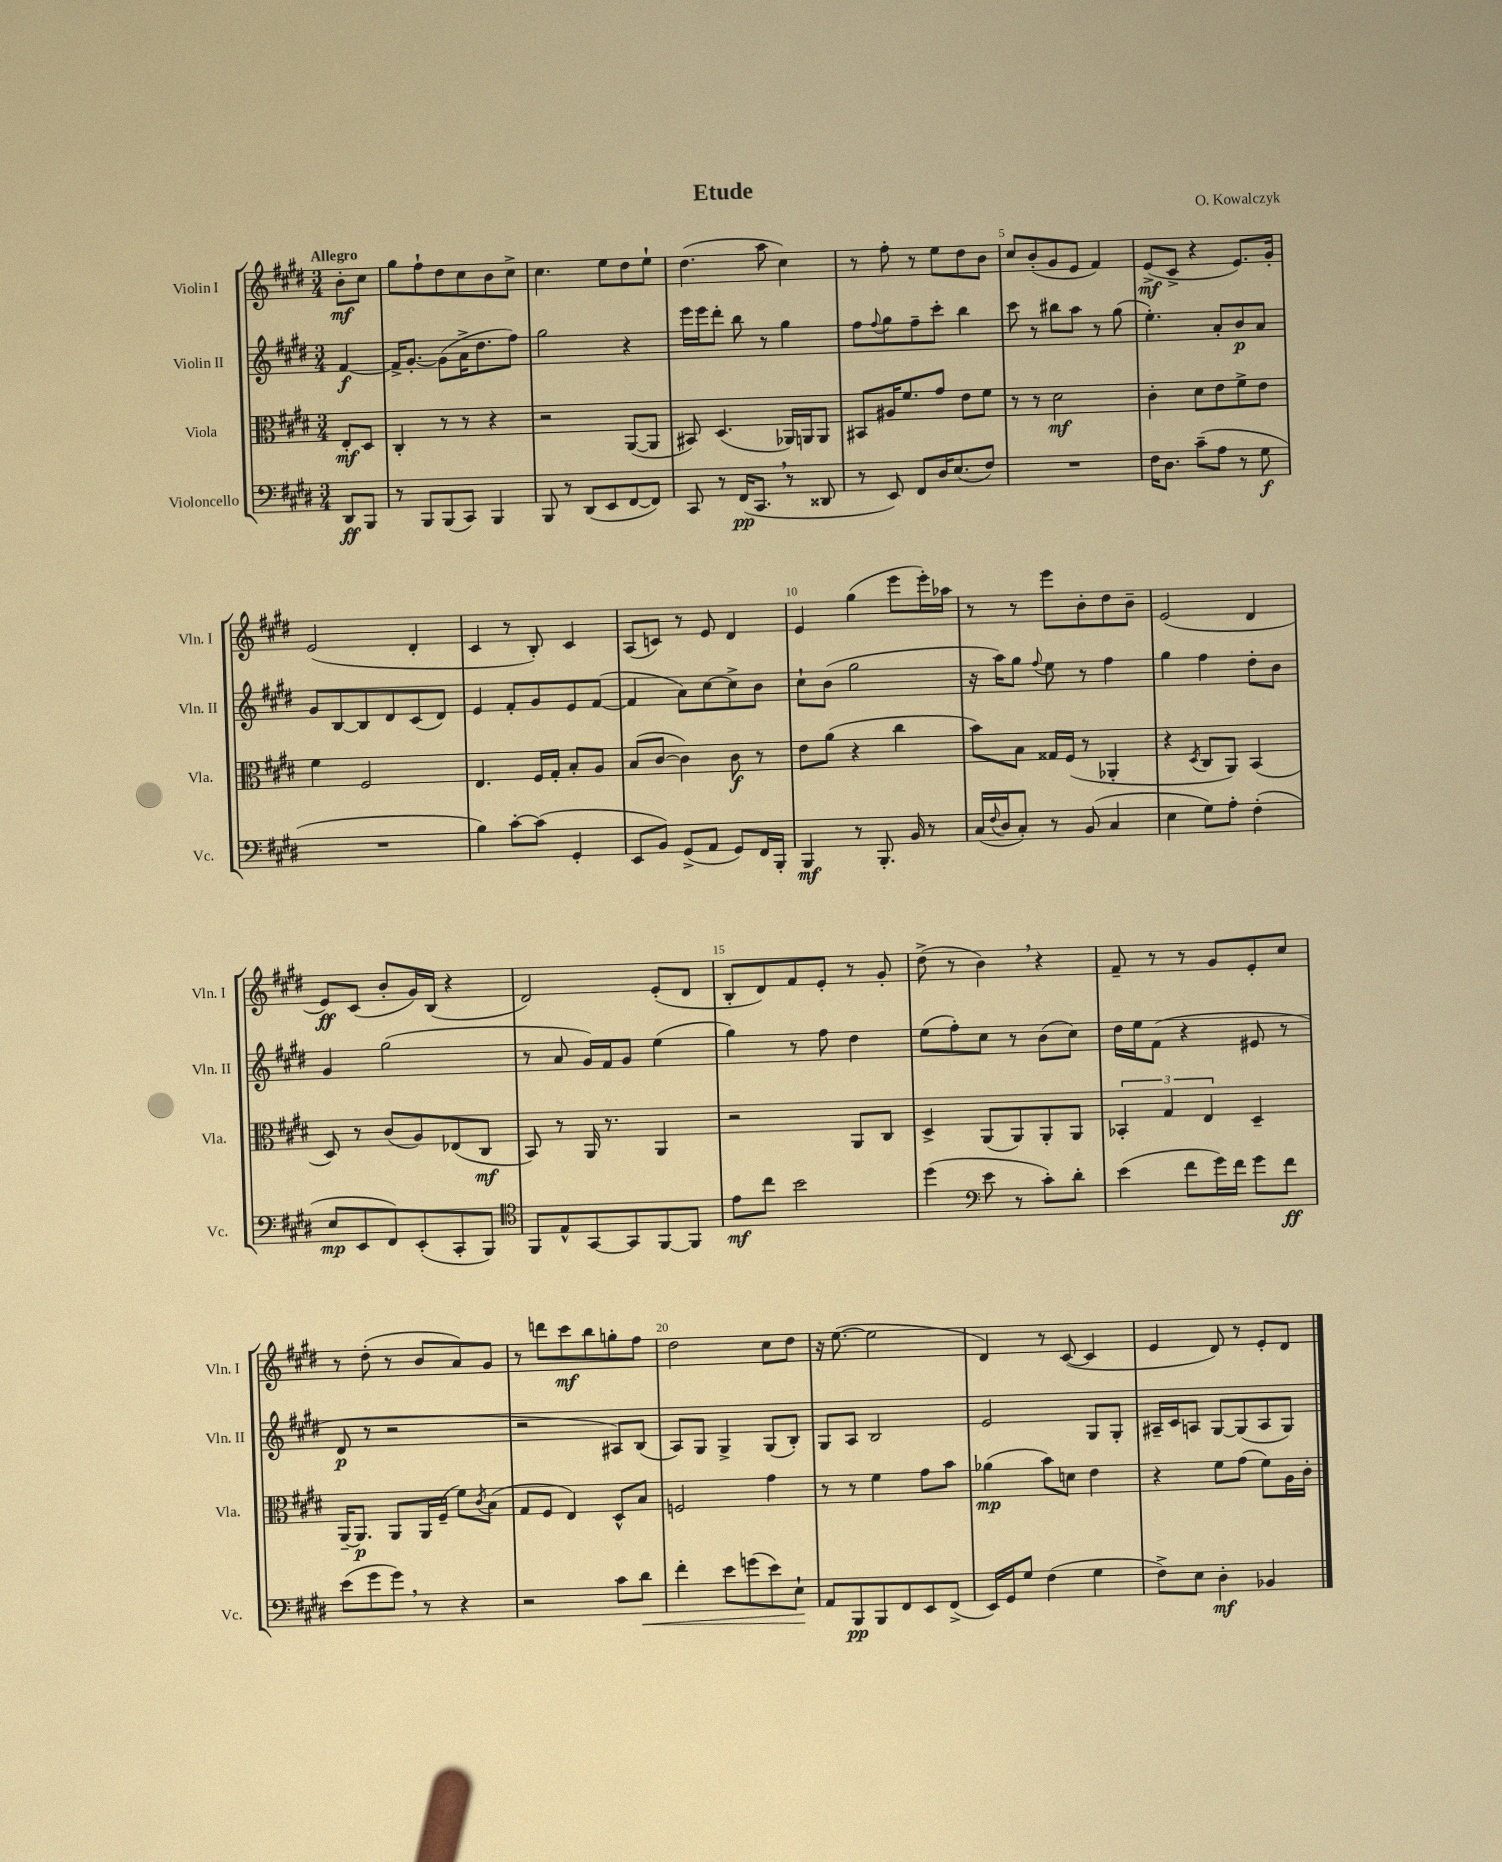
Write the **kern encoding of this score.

**kern	**dynam	**kern	**dynam	**kern	**dynam	**kern	**dynam
*part4	*part4	*part3	*part3	*part2	*part2	*part1	*part1
*staff4	*staff4	*staff3	*staff3	*staff2	*staff2	*staff1	*staff1
*I"Violoncello	*	*I"Viola	*	*I"Violin II	*	*I"Violin I	*
*I'Vc.	*	*I'Vla.	*	*I'Vln. II	*	*I'Vln. I	*
*clefF4	*	*clefC3	*	*clefG2	*	*clefG2	*
*k[f#c#g#d#]	*	*k[f#c#g#d#]	*	*k[f#c#g#d#]	*	*k[f#c#g#d#]	*
*M3/4	*	*M3/4	*	*M3/4	*	*M3/4	*
=	=	=	=	=	=	=	=
!	!	!	!	!	!	!LO:TX:a:B:t=Allegro	!
8DD#/L	ff	8E'/L	mf	[4f#/	f	8b'\L	mf
8BBB/J	.	8D#/J	.	.	.	8cc#\J	.
=1	=1	=1	=1	=1	=1	=1	=1
8r	.	4C#'/	.	16f#^/KL]	.	8gg#\L	.
.	.	.	.	[8.g#'/J	.	.	.
8BBB/L	.	.	.	.	.	8ff#`\	.
(8BBB/	.	8r	.	(8g#\L]	.	8dd#\	.
8CC#/J)	.	8r	.	16a^\K	.	8cc#\	.
.	.	.	.	8.dd#\	.	.	.
4BBB/	.	4r	.	.	.	8b\	.
.	.	.	.	8ff#\J)	.	8cc#^\J	.
=2	=2	=2	=2	=2	=2	=2	=2
8BBB/	.	2r	.	2gg#\	.	4.cc#\	.
8r	.	.	.	.	.	.	.
(8DD#/L	.	.	.	.	.	.	.
8EE/	.	.	.	.	.	8ee\L	.
[8FF#/	.	([8AA/L	.	4r	.	8dd#\	.
8FF#/J])	.	8AA/J]	.	.	.	8ee`\J	.
=3	=3	=3	=3	=3	=3	=3	=3
8CC#/	.	8BB#X/)	.	16eee\LL	.	(4.dd#\	.
.	.	.	.	16eee\J	.	.	.
8r	.	(4.D#/	.	8ddd#'\J	.	.	.
(16FF#/KL	pp	.	.	8bb\	.	.	.
8.CC#,/J	.	.	.	.	.	.	.
.	.	.	.	8r	.	8aa\	.
8r	.	16AA-X/LL)	.	4gg#\	.	4cc#\)	.
.	.	16AAn/J	.	.	.	.	.
8DD##X/	.	8AA/J	.	.	.	.	.
=4	=4	=4	=4	=4	=4	=4	=4
8r	.	8BB#X/L	.	8ff#\L	.	8r	.
.	.	.	.	8qqff#/	.	.	.
8EE/)	.	16A#X/K	.	8gg#\	.	8ff#'\	.
.	.	8.f#/	.	.	.	.	.
8FF#/L	.	.	.	8ff#~\	.	8r	.
16D#/K	.	8g#/J	.	8ccc#'\J	.	8ee\L	.
(8.E/	.	.	.	.	.	.	.
.	.	8e\L	.	4bb\	.	8dd#\	.
8F#/J)	.	8f#\J	.	.	.	8b\J	.
=5	=5	=5	=5	=5	=5	=5	=5
2.r	.	8r	.	8ccc#\	.	8cc#/L	.
.	.	8r	.	8r	.	(8b'/	.
.	.	2d#\	mf	8bb#X\L	.	8g#/	.
.	.	.	.	8aa\J	.	8e/J	.
.	.	.	.	8r	.	4f#/)	.
.	.	.	.	(8gg#\	.	.	.
=6	=6	=6	=6	=6	=6	=6	=6
16F#\KL	.	4c#'\	.	4.ee'\)	.	(8e^/L	mf
8.D#\J	.	.	.	.	.	.	.
.	.	.	.	.	.	8c#^/J	.
(8c#~\L	.	8d#\L	.	.	.	4r	.
8A\J	.	8e\	.	8a'/L	.	.	.
8r	.	8f#^\	.	8b/	p	8.e/L)	.
8G#\	f	8e\J	.	8a/J	.	.	.
.	.	.	.	.	.	16g#'/Jk	.
!!LO:LB:g=z
=7	=7	=7	=7	=7	=7	=7	=7
2.r	.	4f#\	.	8g#/L	.	(2e/	.
.	.	.	.	[8B/	.	.	.
.	.	2F#/	.	8B/]	.	.	.
.	.	.	.	8d#/	.	.	.
.	.	.	.	(8c#/	.	4d#'/	.
.	.	.	.	8d#/J)	.	.	.
=8	=8	=8	=8	=8	=8	=8	=8
4B\)	.	4.E/	.	4e/	.	4c#/	.
[8c#'\L	.	.	.	8f#'/L	.	8r	.
(8c#\J]	.	16F#/LL	.	8g#/	.	8B'/)	.
.	.	16G#'/JJ	.	.	.	.	.
4GG#'/	.	8B'/L	.	8e/	.	4c#/	.
.	.	8A/J	.	([8f#/J	.	.	.
=9	=9	=9	=9	=9	=9	=9	=9
8EE/L	.	(8B/L	.	4f#/]	.	(8A/L	.
8BB/J)	.	[8c#/J	.	.	.	8cn/J)	.
(8GG#^/L	.	4c#\])	.	8a\L)	.	8r	.
8AA/J	.	.	.	[8cc#\	.	8e/	.
8GG#/L)	.	8c#\	f	8cc#^\]	.	4d#/	.
16FF#/L	.	8r	.	8b\J	.	.	.
16BBB'/JJ	.	.	.	.	.	.	.
=10	=10	=10	=10	=10	=10	=10	=10
4BBB/	mf	8e\L	.	8cc#`\L	.	4e/	.
.	.	(8a\J	.	(8b\J	.	.	.
8r	.	4r	.	2gg#\	.	(4gg#\	.
8.BBB'/	.	.	.	.	.	.	.
.	.	4cc#\	.	.	.	8eee\L	.
16BB/	.	.	.	.	.	.	.
8r	.	.	.	.	.	16eee'\L)	.
.	.	.	.	.	.	16aa-X\JJ	.
=11	=11	=11	=11	=11	=11	=11	=11
(16C#/LL	.	8b\L)	.	16r	.	8r	.
8qqF#/	.	.	.	.	.	.	.
16D#/J	.	.	.	16aa\KL)	.	.	.
8C#'/J)	.	8B\J	.	8gg#\J	.	8r	.
.	.	.	.	8qqff#/	.	.	.
8r	.	16G##X/LL	.	8ee\	.	8eee\L	.
.	.	(16F#/JJ	.	.	.	.	.
(8BB/	.	8r	.	8r	.	8b'\	.
4C#/	.	4AA-X'/	.	4ff#\	.	8dd#\	.
.	.	.	.	.	.	8b~\J	.
=12	=12	=12	=12	=12	=12	=12	=12
4E\	.	4r	.	4gg#\	.	(2e/	.
.	.	8qD#/	.	.	.	.	.
8G#\L)	.	8C#/L	.	4ff#\	.	.	.
8A'\J	.	8AA/J)	.	.	.	.	.
(4F#'\	.	(4BB/	.	8dd#'\L	.	4d#/	.
.	.	.	.	8b\J	.	.	.
!!LO:LB:g=z
=13	=13	=13	=13	=13	=13	=13	=13
8E/L	mp	8D#/)	.	4g#/	.	8e/L)	ff
8EE/	.	8r	.	.	.	(8c#/J	.
8FF#/)	.	(8c#/L	.	(2gg#\	.	8b'/L	.
(8EE'/	.	8A/)	.	.	.	16g#/L)	.
.	.	.	.	.	.	(16B/JJ	.
8CC#'/	.	(8E-X/	.	.	.	4r	.
8BBB/J)	.	8C#/J	mf	.	.	.	.
=14	=14	=14	=14	=14	=14	=14	=14
*clefC4	*	*	*	*	*	*	*
8FF#/L	.	8BB/)	.	8r	.	2d#/)	.
8E^^/	.	8r	.	8a/	.	.	.
[8GG#/	.	16AA/	.	16g#/LL)	.	.	.
.	.	8.r	.	16f#/J	.	.	.
8GG#/]	.	.	.	8g#/J	.	.	.
[8FF#/	.	4AA/	.	(4ee\	.	(8e'/L	.
8FF#/J]	.	.	.	.	.	8d#/J	.
=15	=15	=15	=15	=15	=15	=15	=15
8e\L	mf	2r	.	4gg#\)	.	8B'/L	.
8cc#\J	.	.	.	.	.	8d#/)	.
2b\	.	.	.	8r	.	8f#/	.
.	.	.	.	8ff#\	.	8e'/J	.
.	.	8AA/L	.	4dd#\	.	8r	.
.	.	8C#/J	.	.	.	8g#'/	.
=16	=16	=16	=16	=16	=16	=16	=16
(4dd#\	.	4D#^/	.	(8ee\L	.	(8dd#^\	.
.	.	.	.	8ff#'\)	.	8r	.
*clefF4	*	*	*	*	*	*	*
8e\	.	(8AA/L	.	8cc#\J	.	4b,\)	.
8r	.	8AA/)	.	8r	.	.	.
8c#'\L)	.	8AA'/	.	(8b\L	.	4r	.
8d#'\J	.	8AA/J	.	8cc#\J)	.	.	.
=17	=17	=17	=17	=17	=17	=17	=17
(4e\	.	6BB-X'/	.	16dd#\LL	.	8f#~/	.
.	.	.	.	16ee\J	.	.	.
.	.	.	.	(8f#\J	.	8r	.
.	.	6G#/	.	.	.	.	.
8f#\L	.	.	.	4r	.	8r	.
.	.	6E/	.	.	.	.	.
16g#\L)	.	.	.	.	.	8g#/L	.
16f#\JJ	.	.	.	.	.	.	.
8g#\L	.	4D#~/	.	8e#X/	.	8e'/	.
8f#\J	ff	.	.	8r	.	8cc#/J	.
!!LO:LB:g=z
=18	=18	=18	=18	=18	=18	=18	=18
(8e\L	.	[16AA~/KL	.	8d#/	p	8r	.
.	.	8.AA/J]	p	.	.	.	.
8g#\	.	.	.	8r	.	(8dd#'\	.
8g#,\J)	.	8AA/L	.	2r	.	8r	.
8r	.	16AA/L	.	.	.	8b/L	.
.	.	(16F#~/JJ	.	.	.	.	.
4r	.	8f#\L)	.	.	.	8a/)	.
.	.	8qc#/	.	.	.	.	.
.	.	(8B\J	.	.	.	8g#/J	.
=19	=19	=19	=19	=19	=19	=19	=19
2r	.	8G#/L	.	2r	.	8r	.
.	.	8F#/J	.	.	.	8dddn\L	.
.	.	4E/)	.	.	.	8ccc#\	mf
.	.	.	.	.	.	8bb\	.
8c#\L	.	8D#^^/L	.	8A#X/L)	.	8ggn'\	.
!	!LO:HP:b	!	!	!	!	!	!
8d#\J	<	8B/J	.	(8B/J	.	8ff#\J	.
=20	=20	=20	=20	=20	=20	=20	=20
4f#'\	.	2Fn/	.	8A/L)	.	2dd#\	.
.	.	.	.	8G#/J	.	.	.
8e\L	.	.	.	4G#^/	.	.	.
(8gn\	.	.	.	.	.	.	.
8e\)	.	4g#\	.	(8G#/L	.	8cc#\L	.
8E`\J	.	.	.	8B'/J)	.	8dd#\J	.
.	[	.	.	.	.	.	.
=21	=21	=21	=21	=21	=21	=21	=21
8AA/L	.	8r	.	8G#/L	.	16r	.
.	.	.	.	.	.	([8.ee\	.
8BBB/	pp	8r	.	8A/J	.	.	.
8BBB/	.	4f#\	.	2B/	.	2ee\]	.
8FF#/	.	.	.	.	.	.	.
8EE/	.	8g#\L	.	.	.	.	.
(8FF#^/J	.	8b\J	.	.	.	.	.
=22	=22	=22	=22	=22	=22	=22	=22
16EE/LL)	.	(4a-X\	mp	2e/	.	4d#/)	.
16GG#/J	.	.	.	.	.	.	.
8G#/J	.	.	.	.	.	.	.
(4F#\	.	8b\L)	.	.	.	8r	.
.	.	8dn\J	.	.	.	([8c#/	.
4G#\	.	4e\	.	8G#/L	.	4c#/]	.
.	.	.	.	8G#'/J	.	.	.
=23	=23	=23	=23	=23	=23	=23	=23
8F#^\L)	.	4r	.	16A#X~/LL	.	4e/	.
.	.	.	.	16c#/J	.	.	.
8E\J	.	.	.	8An/J	.	.	.
4D#'\	mf	8f#\L	.	[8G#/L	.	8d#/)	.
.	.	(8g#\J	.	(8G#/]	.	8r	.
4BB-X/	.	8f#\L)	.	8A/	.	8e'/L	.
.	.	16A\L	.	8G#/J)	.	8d#/J	.
.	.	16c#'\JJ	.	.	.	.	.
==	==	==	==	==	==	==	==
*-	*-	*-	*-	*-	*-	*-	*-
